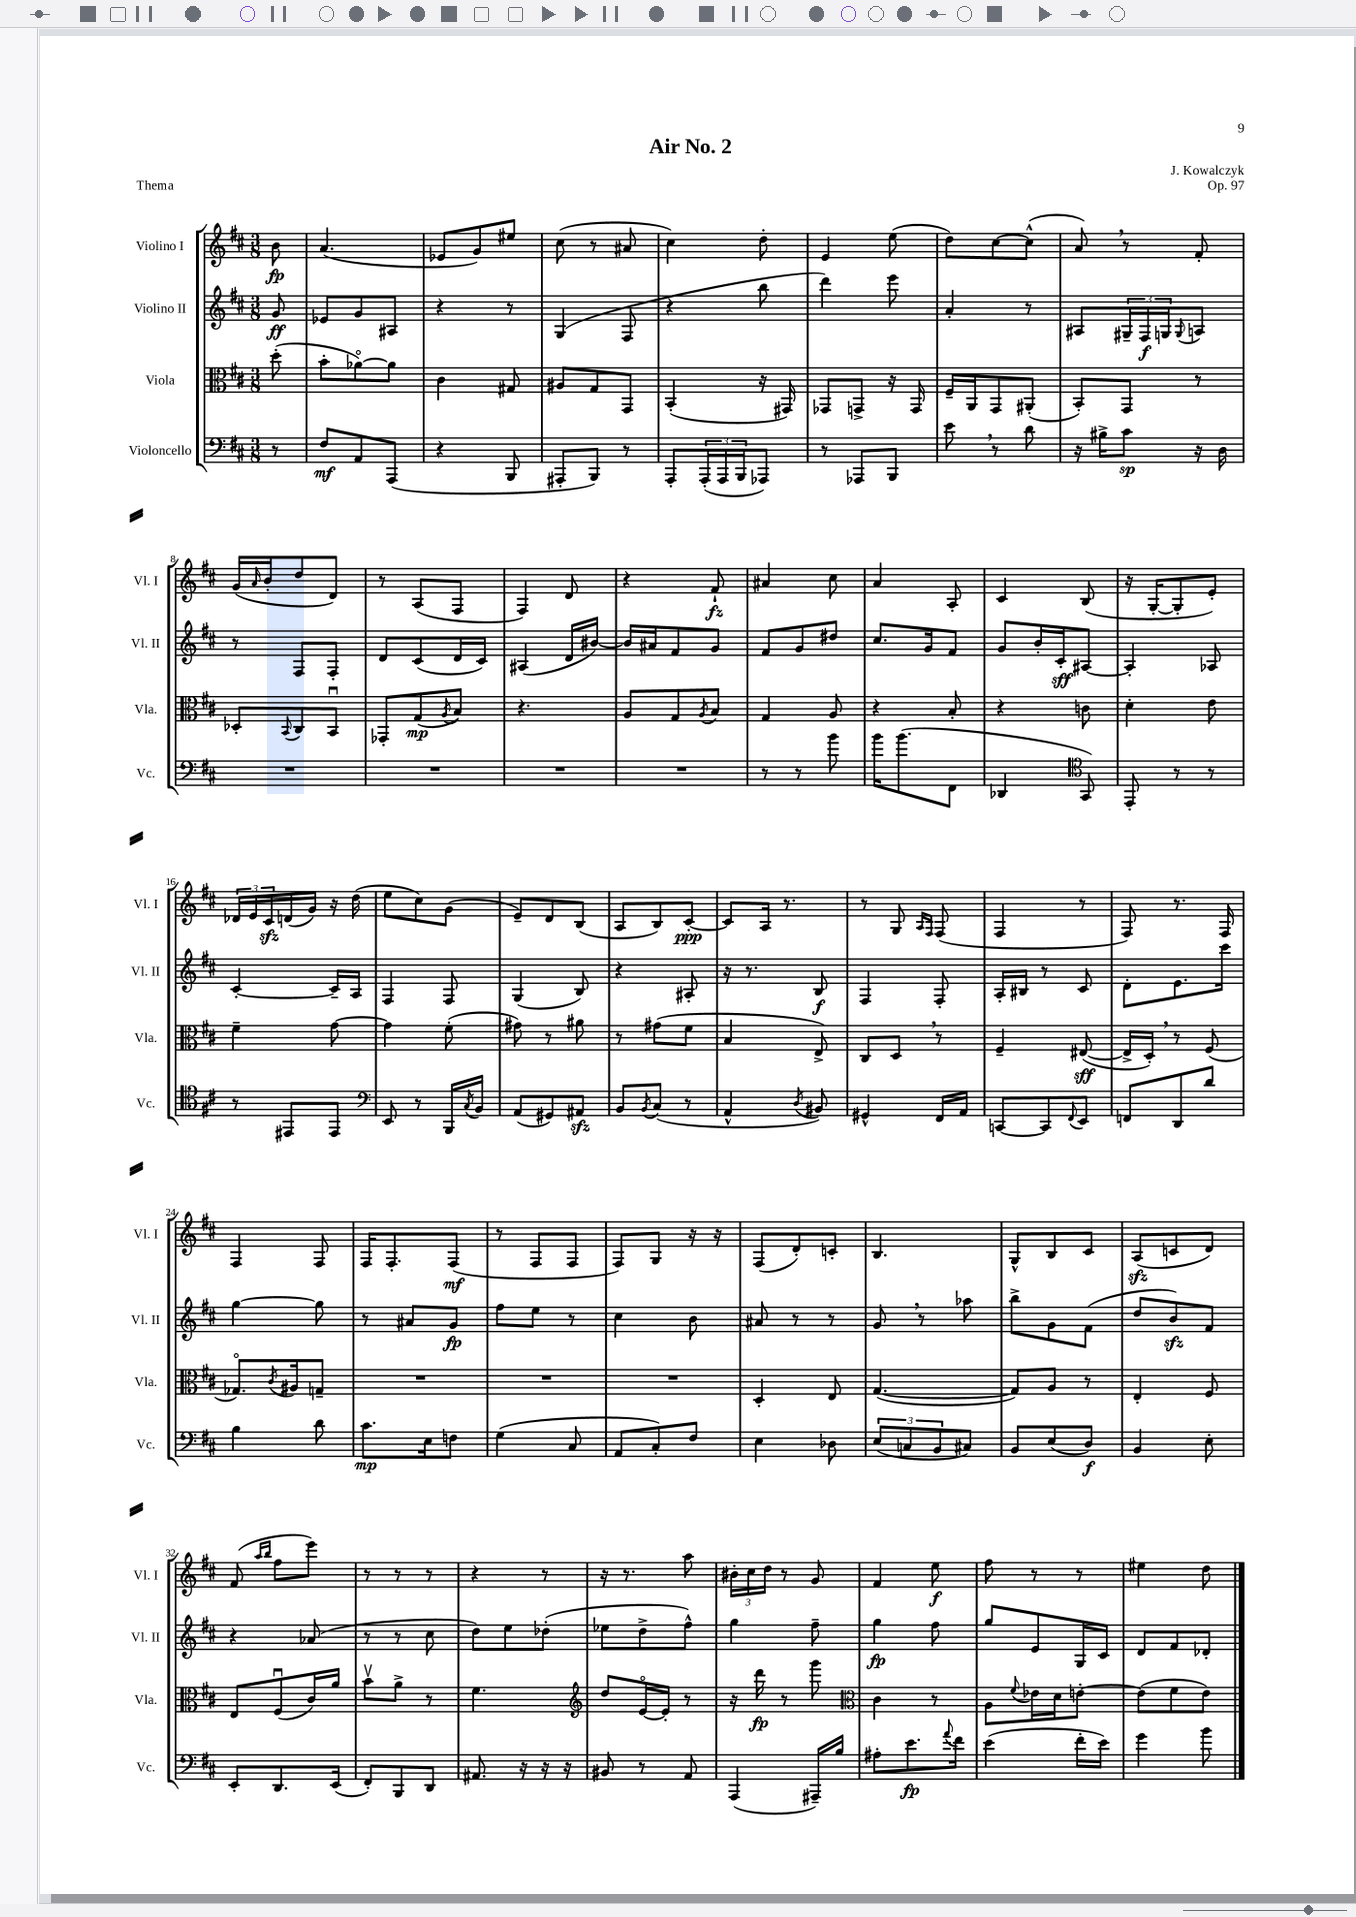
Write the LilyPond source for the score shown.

\header { title = "Air No. 2" composer = "J. Kowalczyk" opus = "Op. 97" piece = "Thema" }
<<
\new StaffGroup <<
\new Staff = "s0" \with { instrumentName = "Violino I" shortInstrumentName = "Vl. I" } {
    \clef treble \key d \major \numericTimeSignature \time 3/8 \partial 8
    b'8\fp |
    a'4.( |
    ees'8 g'8) eis''8 |
    cis''8( r8 ais'8 |
    cis''4) d''8-. |
    e'4 e''8( |
    d''8) cis''8~ cis''8-^( |
    a'8) \breathe r8 fis'8-. |
    g'16( \grace { a'16 } b'16-. d''8 d'8) |
    r8 a8( fis8 |
    fis4) d'8 |
    r4 fis'8-!\fz |
    ais'4 cis''8 |
    a'4 a8-. |
    cis'4 b8( |
    r16 g16~-. g8-. e'8-.) |
    \tuplet 3/2 { des'16 e'16 cis'16\sfz } d'16( g'16) r16 d''16( |
    e''8 cis''8) g'8( |
    e'8--) d'8 b8( |
    a8 b8) cis'8~-.\ppp |
    cis'8 a16 r8. |
    r8 g8 \grace { a16 fis16 } fis8( |
    fis4 r8 |
    fis8) r8. fis16 |
    fis4 fis8 |
    fis16 fis8.-. fis8\mf( |
    r8 fis8 fis8 |
    fis8) g8 r16 r16 |
    fis8( d'8-.) c'8-. |
    b4. |
    g8-^ b8 cis'8 |
    a8\sfz( c'8 d'8) |
    fis'8( \grace { a''16 b''16 } fis''8 e'''8) |
    r8 r8 r8 |
    r4 r8 |
    r16 r8. a''8 |
    \tuplet 3/2 { bis'16-. cis''16 d''16 } r8 g'8 |
    fis'4 e''8\f |
    fis''8 r8 r8 |
    eis''4 d''8 \bar "|." |
}
\new Staff = "s1" \with { instrumentName = "Violino II" shortInstrumentName = "Vl. II" } {
    \clef treble \key d \major \numericTimeSignature \time 3/8 \partial 8
    g'8\ff |
    ees'8 g'8 ais8 |
    r4 r8 |
    g4( fis8 |
    r4 b''8 |
    d'''4) e'''8 |
    a'4-. r8 |
    ais8 \tuplet 3/2 { gis16-- fis16\f g16 } \appoggiatura { g8 } a8 |
    r8 fis8 fis8-. |
    d'8 cis'8( d'16 cis'16) |
    ais4( d'16 bis'16~) |
    bis'16 ais'16 fis'8 g'8 |
    fis'8 g'8 dis''8 |
    cis''8. g'16 fis'8 |
    g'8 b'16-. cis'16-.\sff ais8~ |
    ais4-. aes8 |
    cis'4~-. cis'16-- a16 |
    fis4 fis8 |
    g4( b8) |
    r4 ais8-. |
    r16 r8. b8\f |
    fis4 fis8-. |
    a16-. bis16 r8 cis'8 |
    d'8-. e'8. cis'''16 |
    g''4~ g''8 |
    r8 ais'8 g'8\fp |
    fis''8 e''8 r8 |
    cis''4 b'8 |
    ais'8 r8 r8 |
    g'8 \breathe r8 aes''8 |
    b''8-> g'8 fis'8( |
    d''8 b'8\sfz) fis'8 |
    r4 aes'8( |
    r8 r8 cis''8 |
    d''8) e''8 des''8-.( |
    ees''8 d''8-> fis''8-^) |
    g''4 fis''8-- |
    g''4\fp fis''8 |
    g''8 e'8 g16 cis'16 |
    d'8 fis'8 des'8-. \bar "|." |
}
\new Staff = "s2" \with { instrumentName = "Viola" shortInstrumentName = "Vla." } {
    \clef alto \key d \major \numericTimeSignature \time 3/8 \partial 8
    d''8-.( |
    b'8-. aes'8~\flageolet) aes'8 |
    cis'4 gis8 |
    ais8 g8 g,8 |
    b,4-.( r16 gis,16) |
    ges,8 g,8-> r16 g,16 |
    fis16-- a,16 g,8 ais,8-.( |
    b,8-.) g,8 r8 |
    des8-. \appoggiatura { b,8 } cis8 b,8\downbow |
    ges,8-. g8\mp( \acciaccatura { a8 } b8) |
    r4. |
    a8 g8 \acciaccatura { a8 } b8 |
    g4 a8 |
    r4 b8-. |
    r4 c'8 |
    d'4-. e'8 |
    fis'4-- g'8~ |
    g'4 fis'8-.( |
    gis'8) r8 ais'8 |
    r8 gis'8( fis'8 |
    b4 e8->) |
    cis8 d8 \breathe r8 |
    fis4-- eis8~\sff( |
    eis16-> d16-.) \breathe r8 fis8( |
    ges8.\flageolet) \acciaccatura { cis'8 } ais16 g8-- |
    R4. |
    R4. |
    R4. |
    d4-. e8 |
    g4.~( |
    g8) a8 r8 |
    e4-. fis8 |
    e8 fis8\downbow( cis'16) a'16 |
    b'8\upbow a'8-> r8 |
    fis'4. |
    \clef treble d''8 e'16~\flageolet e'16-. r8 |
    r16 d'''16\fp r8 g'''8 |
    \clef alto cis'4 r8 |
    a8 \appoggiatura { fis'8 } ees'16 d'16 e'8~-. |
    e'8( fis'8 e'8) \bar "|." |
}
\new Staff = "s3" \with { instrumentName = "Violoncello" shortInstrumentName = "Vc." } {
    \clef bass \key d \major \numericTimeSignature \time 3/8 \partial 8
    r8 |
    fis8\mf a,8 a,,8( |
    r4 b,,8 |
    ais,,8-. b,,8) r8 |
    a,,8-. \tuplet 3/2 { a,,16-.( a,,16 b,,16 } aes,,8) |
    r8 aes,,8 b,,8 |
    e'8 \breathe r8 d'8 |
    r16 bis16-> cis'8\sp r16 d16 |
    R4. |
    R4. |
    R4. |
    R4. |
    r8 r8 b'8 |
    b'16 b'8.( fis,8 |
    des,4 \clef tenor g,8) |
    e,8-. r8 r8 |
    r8 eis,8 eis,8 |
    \clef bass e,8 r8 b,,16 \acciaccatura { cis8 } b,16 |
    a,8( gis,8) ais,8\sfz |
    b,8 \acciaccatura { b,8 } cis8( r8 |
    a,4-^ \acciaccatura { d8 } bis,8) |
    gis,4-^ fis,16 a,16 |
    c,8~ c,8 \appoggiatura { fis,8 } e,8 |
    f,8 d,8 d'8 |
    b4 d'8 |
    cis'8.\mp e16 f8 |
    g4( cis8 |
    a,8 cis8-.) fis8 |
    e4 des8 |
    \tuplet 3/2 { e8( c8 b,8 } cis8) |
    b,8 e8( d8\f) |
    b,4 e8-. |
    e,8-. d,8. e,16( |
    fis,8-.) b,,8 d,8 |
    ais,8. r16 r16 r16 |
    bis,8 r8 a,8 |
    a,,4( ais,,16--) b16 |
    ais8-. e'8.\fp \appoggiatura { a'8 } fis'16 |
    e'4( fis'16-. e'16) |
    g'4 b'8 \bar "|." |
}
>>
>>
